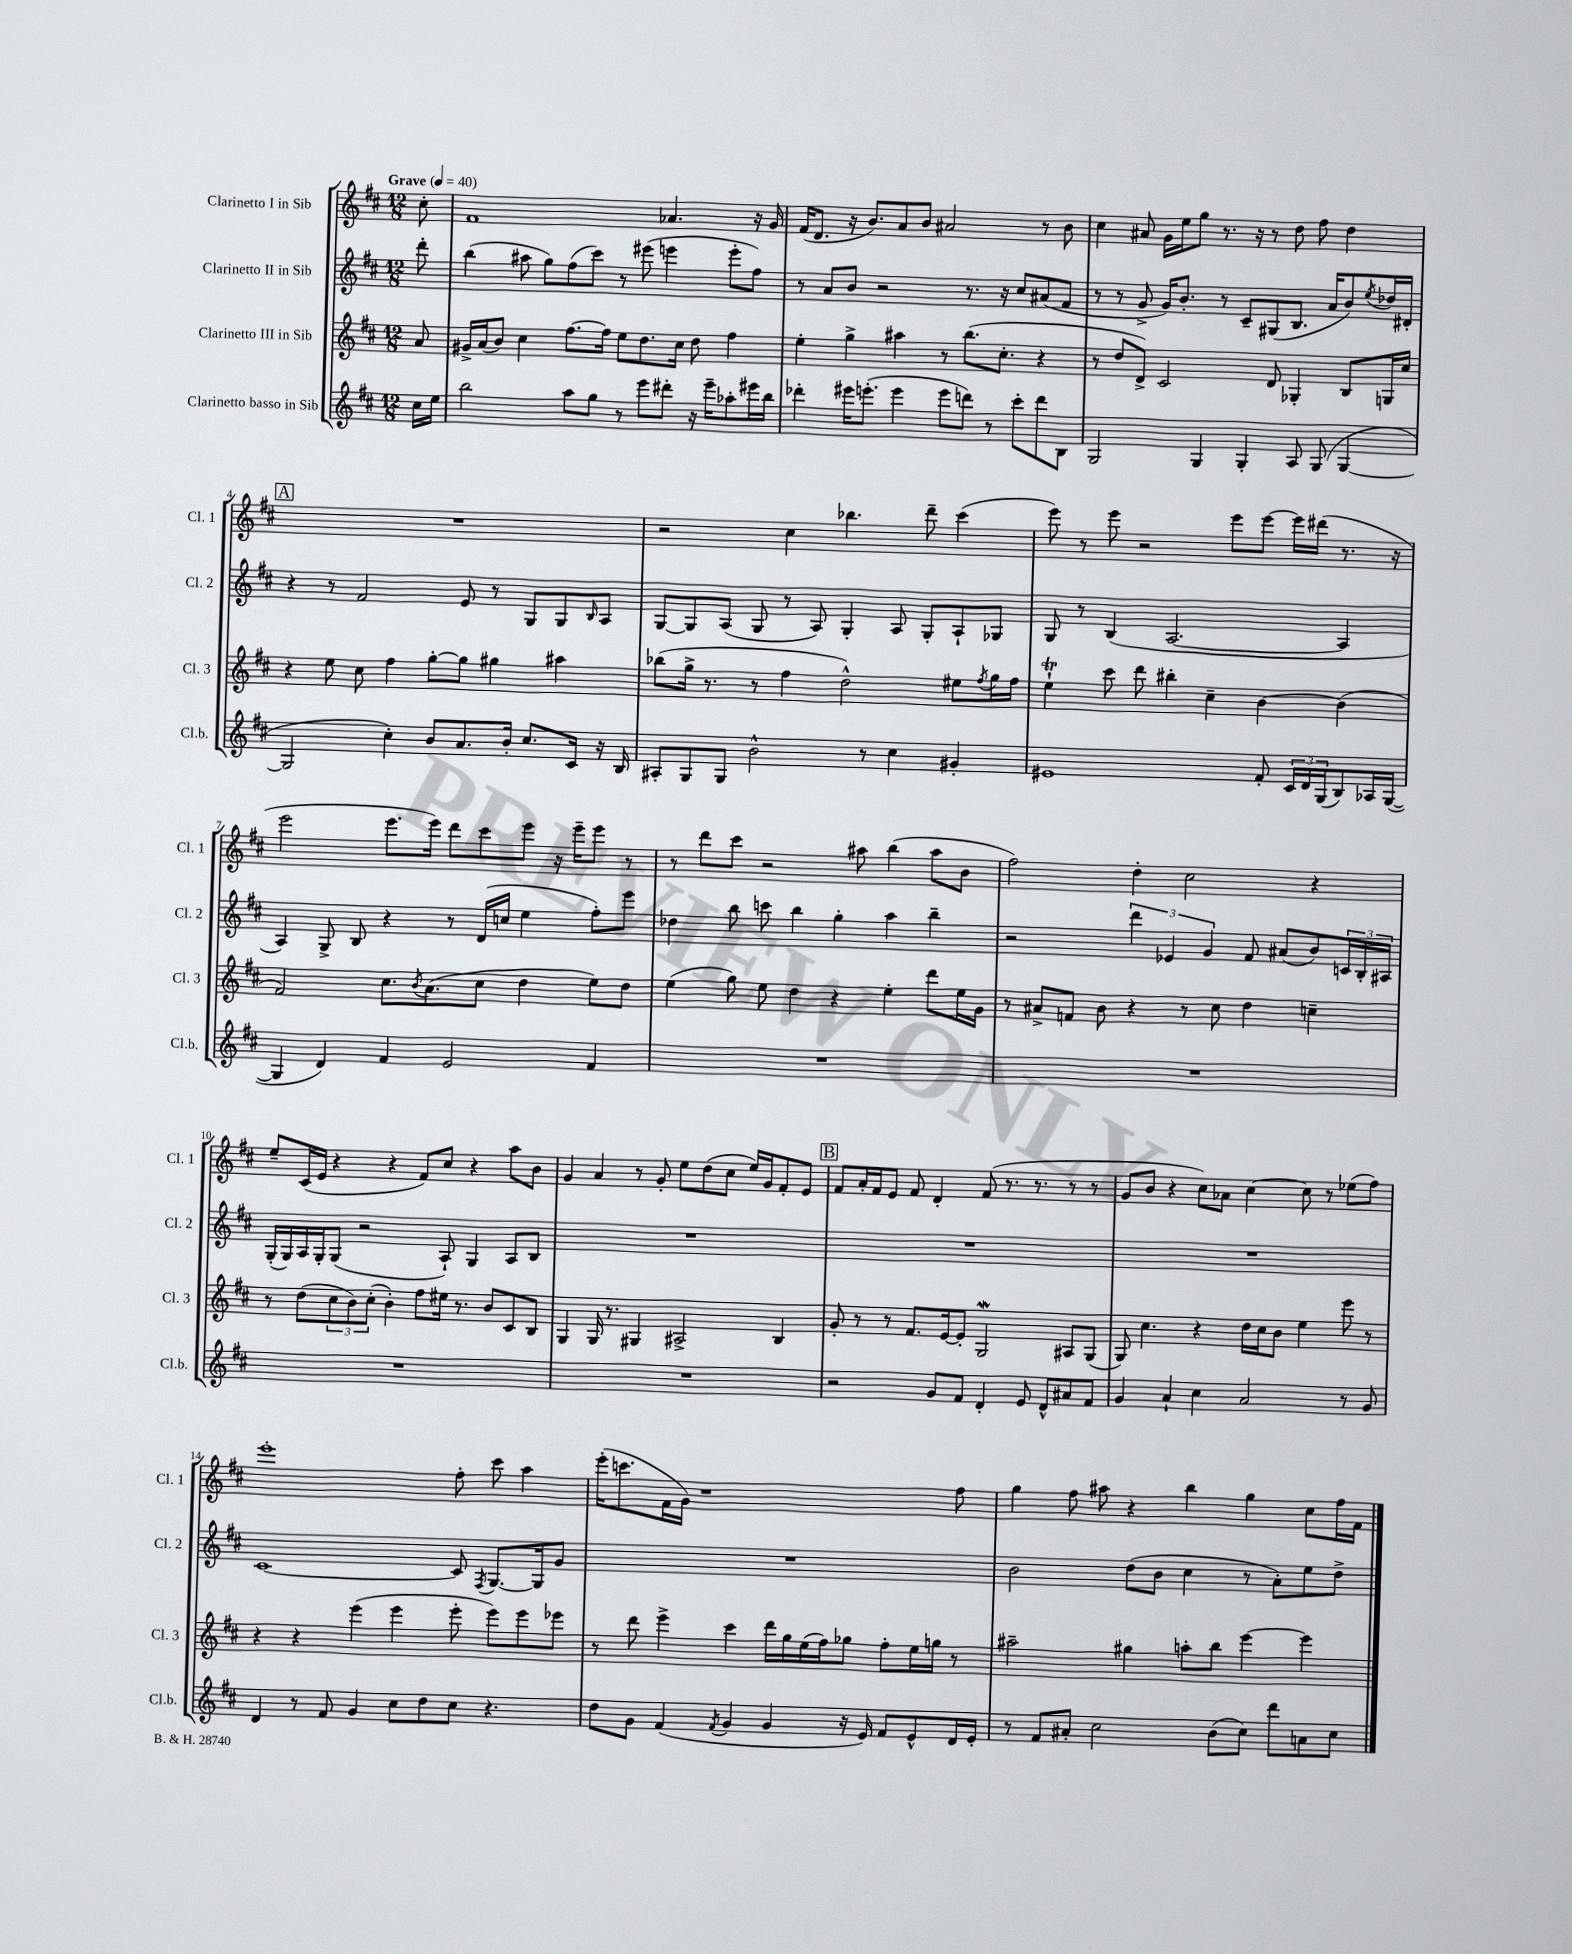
<<
\new StaffGroup <<
\new Staff = "s0" \with { instrumentName = "Clarinetto I in Sib" shortInstrumentName = "Cl. 1" } {
    \clef treble \key d \major \numericTimeSignature \time 12/8 \partial 8 \tempo "Grave" 4 = 40
    cis''8-. |
    fis'1 aes'4. r16 g'16 |
    fis'16( d'8. r16 b'8.) a'8 b'8 ais'2 r8 b'8 |
    cis''4 ais'8 g'16 e''16 g''8 r8. r16 r8 d''8 fis''8 d''4 |
    \mark \markup { \box "A" } R1. |
    r2 cis''4 bes''4. d'''8-- cis'''4( |
    e'''8) r8 e'''8 r2 e'''8 e'''8~ e'''16 dis'''16( r8. r16 |
    e'''2 e'''8. e'''16) d'''8 cis'''8 e'''8 r16 e'''16-- e'''8 r8 |
    r8 d'''8 cis'''8 r2 ais''8 b''4( ais''8 b'8 |
    fis''2) d''4-. cis''2 r4 |
    e''8-- cis'16( e'16 r4 r4 fis'8) cis''8 r4 a''8 b'8 |
    g'4 a'4 r8 g'8-. e''8 d''8( cis''8 e''16) g'16 fis'8-. e'8 |
    \mark \markup { \box "B" } fis'8 a'16-. fis'16 e'8 fis'8 d'4-. fis'8( r8. r8. r8 r8 |
    g'8 b'8 r4 cis''8) aes'8 cis''4~ cis''8 r8 ees''8( fis''8) |
    e'''1-. fis''8-. cis'''8 a''4 |
    e'''16-.( c'''8. fis'16 g'16) r1 fis''8 |
    g''4 fis''8 ais''8 r4 b''4 g''4 cis''8 fis''16 fis'16 \bar "|." |
}
\new Staff = "s1" \with { instrumentName = "Clarinetto II in Sib" shortInstrumentName = "Cl. 2" } {
    \clef treble \key d \major \numericTimeSignature \time 12/8 \partial 8
    d'''8-. |
    b''4( ais''8 g''8) fis''8( cis'''8) r8 eis'''8( e'''4 e'''8-. fis''8) |
    r8 a'8 b'8 r2 r8. r16 cis''8 ais'8( fis'8 |
    r8 r8 g'8-> g'16) b'8.-. r8 cis'8-- gis8( b8. a'16 b'8) \acciaccatura { e''8 } des''16 dis'16-. |
    \mark \markup { \box "A" } r4 r8 fis'2 e'8 r8 g8 g8 \grace { b16 } a8 |
    g8~ g8 a8( g8 r8 a8) g4-. a8 g8-. a8-! ges8 |
    g8 r8 b4( a2.~ a4 |
    a4) g8-> b8 r4 r8 d'16( c''16 e''4 fis''8-.) e'''8 |
    des''4 b''8 c'''8 b''4 g''4-. a''4 b''4-- |
    r2 \tuplet 3/2 { d'''4 ees'4 g'4 } fis'8 ais'8( b'8) \tuplet 3/2 { c'16 b16-. ais16 } |
    g16-.( g16) a16 g16-. g8( r2 a8-!) g4 a8 b8 |
    R1. |
    \mark \markup { \box "B" } R1. |
    R1. |
    cis'1~ cis'8 \acciaccatura { fis8 } g8.~ g16 g'8 |
    R1. |
    b'2 d''8( b'8 cis''4 r8 a'8-.) e''8 d''8-> \bar "|." |
}
\new Staff = "s2" \with { instrumentName = "Clarinetto III in Sib" shortInstrumentName = "Cl. 3" } {
    \clef treble \key d \major \numericTimeSignature \time 12/8 \partial 8
    a'8 |
    gis'16-> a'16( b'8) cis''4 fis''8.~ fis''16 e''8 d''8. cis''16 d''8 fis''4 |
    e''4-. g''4-> ais''4 r8 b''8.( cis''8.-. r4 |
    r8 d''8 d'8->) cis'2 d'8 ges4-. b8 g16 cis''16 |
    \mark \markup { \box "A" } r4 e''8 cis''8 fis''4 g''8~-. g''8 gis''4 ais''4 |
    bes''8( g''16-> r8. r8 fis''4 d''2-^) eis''8 \acciaccatura { fis''8 } g''16 fis''16 |
    e''4-!\trill cis'''8 d'''8 bis''4-. cis''4-- b'4~ b'4( |
    fis'2) cis''8. \acciaccatura { b'8 } a'8.( cis''8 d''4 e''8) d''8 |
    e''4( g''8) e''8 d''4 r4 e''4-. d'''8 e''16 g'16 |
    r8 ais'8-> f'8 b'8 r4 r8 cis''8 d''4 c''4-- |
    r8 d''8( \tuplet 3/2 { cis''8 b'8) cis''8-.( } b'4-.) fis''8 eis''16 r8. b'8 cis'8 b8 |
    g4 g16 r8. gis4 ais2-> b4 |
    \mark \markup { \box "B" } g'8-. r8 r8 fis'8. e'16~ e'8-. g2\mordent ais8 g8( |
    g8) cis''4. r4 d''16 cis''16 b'8 e''4 e'''8 r8 |
    r4 r4 e'''4( e'''4 e'''8-. e'''8) e'''8 ees'''8 |
    r8 d'''8 e'''4-> cis'''4 d'''16 g''16 e''16( fis''16) ges''8 fis''8-. e''16 g''16 r8 |
    ais''2-- gis''4 a''8-. b''8 e'''4~ e'''4 \bar "|." |
}
\new Staff = "s3" \with { instrumentName = "Clarinetto basso in Sib" shortInstrumentName = "Cl.b." } {
    \clef treble \key d \major \numericTimeSignature \time 12/8 \partial 8
    cis''16 e''16 |
    b''2 a''8 g''8 r8 e'''8 dis'''8-. r16 e'''16-- aes''8-. eis'''16 b''16 |
    des'''4-. eis'''16 e'''8.-.( e'''4 e'''8 d'''8) r8 cis'''8-. d'''8 b8 |
    g2 g4 g4-. a8 g8( g4~ |
    \mark \markup { \box "A" } g2 cis''4-.) b'8 a'8. b'16-. cis''8. cis'16 r16 b16 |
    ais8-. g8 g8 b'2-^ r8 cis''4 gis'4-. |
    eis'1 fis'8-. \tuplet 3/2 { cis'16 d'16 g16( } b8) aes16 g16~( |
    g4 d'4) fis'4 e'2 fis'4 |
    R1. |
    R1. |
    R1. |
    R1. |
    \mark \markup { \box "B" } r2 g'8 fis'8 d'4-. e'8 d'8-^ ais'8 fis'8 |
    g'4 a'4-! cis''4 a'2 r8 g'8 |
    d'4 r8 fis'8 g'4 cis''8 d''8 cis''8 r4. |
    d''8 g'8 fis'4( \acciaccatura { fis'8 } g'4 g'4 r16 e'16) fis'8 e'8-^ d'16 e'16-. |
    r8 fis'8 ais'8-. cis''2 b'8( cis''8) d'''8 a'8 cis''8 \bar "|." |
}
>>
>>
